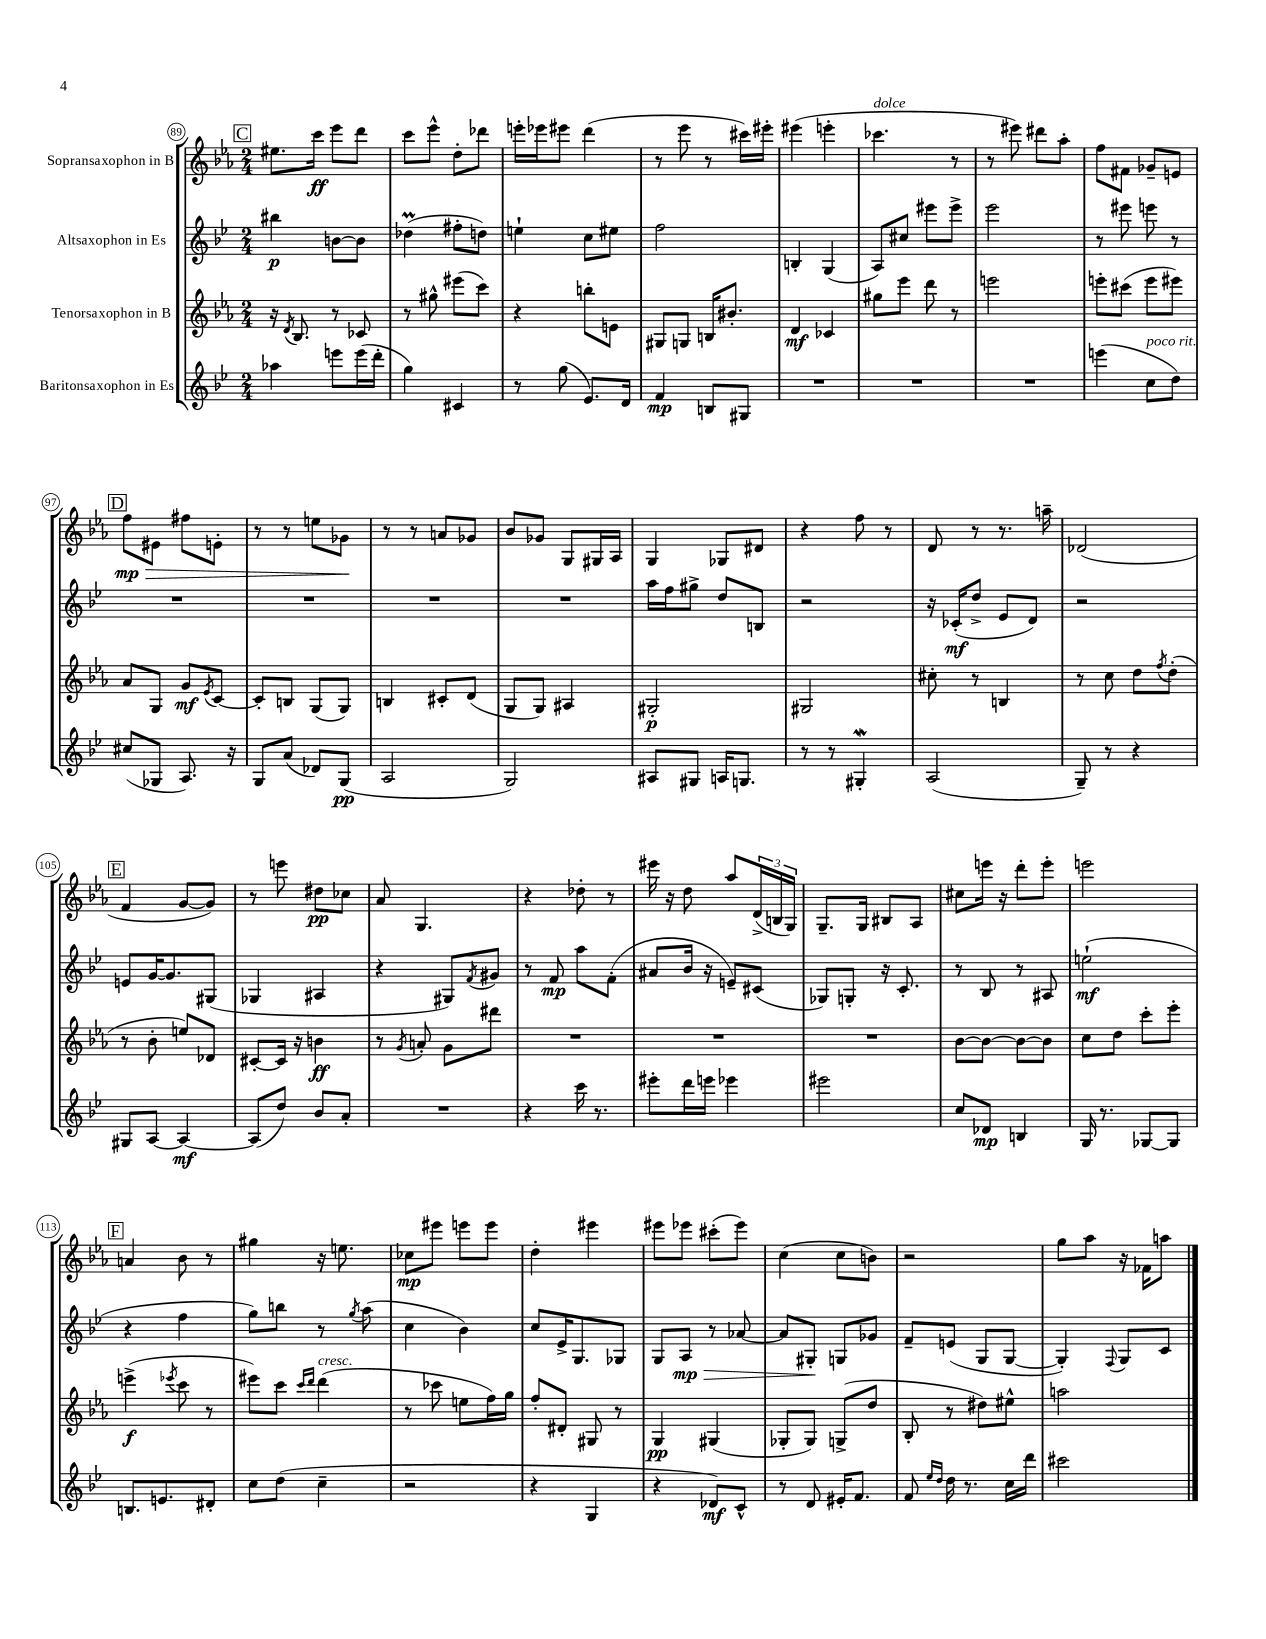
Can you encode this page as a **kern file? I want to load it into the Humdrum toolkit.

**kern	**dynam	**kern	**dynam	**kern	**dynam	**kern	**dynam
*part4	*part4	*part3	*part3	*part2	*part2	*part1	*part1
*staff4	*staff4	*staff3	*staff3	*staff2	*staff2	*staff1	*staff1
*I"Baritonsaxophon in Es	*	*I"Tenorsaxophon in B	*	*I"Altsaxophon in Es	*	*I"Sopransaxophon in B	*
*clefG2	*	*clefG2	*	*clefG2	*	*clefG2	*
*k[b-e-]	*	*k[b-e-a-]	*	*k[b-e-]	*	*k[b-e-a-]	*
*M2/4	*	*M2/4	*	*M2/4	*	*M2/4	*
!!LO:REH:place=s1:t=C
=89	=89	=89	=89	=89	=89	=89	=89
4aa-X\	.	16r	.	4bb#X\	p	8.ee#X\L	.
.	.	8qd/	.	.	.	.	.
.	.	8.B-/	.	.	.	.	.
.	.	.	.	.	.	16ccc\Jk	ff
8eeen\L	.	8r	.	[8bn\L	.	8eee-\L	.
(16eee\L	.	8c-X/	.	8b\J]	.	8ddd\J	.
16ddd'\JJ	.	.	.	.	.	.	.
=90	=90	=90	=90	=90	=90	=90	=90
4gg\)	.	8r	.	(4dd-XM\	.	8ccc\L	.
.	.	8gg#X^^\	.	.	.	8eee-^^\J	.
4c#X/	.	(8eee#X\L	.	8ff#X'\L	.	8dd'\L	.
.	.	8ccc\J)	.	8ddn\J)	.	8ddd-X\J	.
=91	=91	=91	=91	=91	=91	=91	=91
8r	.	4r	.	4een`\	.	16eeen'\LL	.
.	.	.	.	.	.	16eee-X\J	.
(8gg\	.	.	.	.	.	8eee#X\J	.
8.e-/L)	.	8bbn'\L	.	8cc\L	.	(4ddd\	.
.	.	8en\J	.	8ee#X\J	.	.	.
16d/Jk	.	.	.	.	.	.	.
=92	=92	=92	=92	=92	=92	=92	=92
4f/	mp	8G#X/L	.	2ff\	.	8r	.
.	.	8Gn/J	.	.	.	8eee-\	.
8Bn/L	.	16Bn/KL	.	.	.	8r	.
.	.	8.b#X'/J	.	.	.	.	.
8G#X/J	.	.	.	.	.	16ccc#X\LL)	.
.	.	.	.	.	.	16eee#X'\JJ	.
=93	=93	=93	=93	=93	=93	=93	=93
2r	.	4d/	mf	4Bn'/	.	(4eee#X\	.
.	.	4c-X/	.	(4G/	.	4eeen'\	.
=94	=94	=94	=94	=94	=94	=94	=94
!	!	!	!	!	!	!LO:TX:a:i:t=dolce	!
2r	.	8gg#X\L	.	8A/L)	.	4.ccc-X\	.
.	.	8eee-\J	.	8cc#X/J	.	.	.
.	.	8ddd\	.	8eee#X\L	.	.	.
.	.	8r	.	8eee#^\J	.	8r	.
=95	=95	=95	=95	=95	=95	=95	=95
2r	.	2eeen\	.	2eee-\	.	8r	.
.	.	.	.	.	.	8eee#X\)	.
.	.	.	.	.	.	8ddd#X\L	.
.	.	.	.	.	.	8aa-'\J	.
=96	=96	=96	=96	=96	=96	=96	=96
(4eeen\	.	8eeen'\L	.	8r	.	8ff\L	.
.	.	(8ccc#X\J	.	8eee#X\	.	8f#X\J	.
!LO:TX:a:i:t=poco rit.	!	!	!	!	!	!	!
8cc\L	.	8eee\L	.	8eeen\	.	8g-X~/L	.
8dd\J)	.	8eee#X\J)	.	8r	.	8en/J	.
!!LO:LB:g=z
!!LO:REH:place=s1:t=D
=97	=97	=97	=97	=97	=97	=97	=97
!	!	!	!	!	!	!	!LO:HP:b
(8cc#X/L	.	8a-/L	.	2r	.	8ff\L	> mp
8G-X/J	.	8G/J	.	.	.	8e#X\J	.
8.A/)	.	8g/L	mf	.	.	8ff#X\L	.
.	.	8qe-/	.	.	.	.	.
.	.	[8c/J	.	.	.	8en'\J	.
16r	.	.	.	.	.	.	.
=98	=98	=98	=98	=98	=98	=98	=98
8G/L	.	8c'/L]	.	2r	.	8r	.
(8a/J	.	8Bn/J	.	.	.	8r	.
8d-X/L)	.	(8G/L	.	.	.	8een\L	.
(8G/J	pp	8G/J)	.	.	.	8g-X\J	.
.	.	.	.	.	.	.	]
=99	=99	=99	=99	=99	=99	=99	=99
2A/	.	4Bn/	.	2r	.	8r	.
.	.	.	.	.	.	8r	.
.	.	8c#X'/L	.	.	.	8an/L	.
.	.	(8d/J	.	.	.	8g-X/J	.
=100	=100	=100	=100	=100	=100	=100	=100
2G/)	.	8G/L	.	2r	.	8b-/L	.
.	.	8G/J)	.	.	.	8g-X/J	.
.	.	4A#X/	.	.	.	8G/L	.
.	.	.	.	.	.	16G#X/L	.
.	.	.	.	.	.	16A-/JJ	.
=101	=101	=101	=101	=101	=101	=101	=101
8A#X/L	.	2G#X'/	p	16aa\LL	.	4G/	.
.	.	.	.	16ff\J	.	.	.
8G#X/J	.	.	.	8gg#X^\J	.	.	.
16An/KL	.	.	.	8dd/L	.	8G-X/L	.
8.Gn/J	.	.	.	.	.	.	.
.	.	.	.	8Bn/J	.	8d#X/J	.
=102	=102	=102	=102	=102	=102	=102	=102
8r	.	2G#X/	.	2r	.	4r	.
8r	.	.	.	.	.	.	.
4G#XW'/	.	.	.	.	.	8ff\	.
.	.	.	.	.	.	8r	.
=103	=103	=103	=103	=103	=103	=103	=103
(2A/	.	8cc#X'\	.	16r	.	8d/	.
.	.	.	.	(16c-X'/KL	mf	.	.
.	.	8r	.	8dd^/J	.	8r	.
.	.	4Bn/	.	8e-/L	.	8.r	.
.	.	.	.	8d/J)	.	.	.
.	.	.	.	.	.	16aan~\	.
=104	=104	=104	=104	=104	=104	=104	=104
8G~/)	.	8r	.	2r	.	(2d-X/	.
8r	.	8cc\	.	.	.	.	.
4r	.	8dd\L	.	.	.	.	.
.	.	8qff/	.	.	.	.	.
.	.	(8dd'\J	.	.	.	.	.
!!LO:LB:g=z
!!LO:REH:place=s1:t=E
=105	=105	=105	=105	=105	=105	=105	=105
8G#X/L	.	8r	.	8en/L	.	4f/	.
[8A/J	.	8b-'\	.	[16g/K	.	.	.
.	.	.	.	8.g/]	.	.	.
4A/_	mf	8een/L)	.	.	.	[8g/L	.
.	.	8d-X/J	.	(8G#X/J	.	8g/J])	.
=106	=106	=106	=106	=106	=106	=106	=106
(8A/L]	.	[8c#X'/L	.	4G-X/	.	8r	.
8dd/J)	.	16c#/Jk]	.	.	.	8eeen\	.
.	.	16r	.	.	.	.	.
8b-/L	.	4bn\	ff	4A#X/	.	8dd#X\L	pp
8a'/J	.	.	.	.	.	8cc-X\J	.
=107	=107	=107	=107	=107	=107	=107	=107
2r	.	8r	.	4r	.	8a-/	.
.	.	8qg/	.	.	.	.	.
.	.	8an'/	.	.	.	4.G/	.
.	.	8g\L	.	8G#X/L)	.	.	.
.	.	.	.	8qf/	.	.	.
.	.	8ddd#X\J	.	8g#X/J	.	.	.
=108	=108	=108	=108	=108	=108	=108	=108
4r	.	2r	.	8r	.	4r	.
.	.	.	.	8f/	mp	.	.
16ccc\	.	.	.	8aa\L	.	8dd-X'\	.
8.r	.	.	.	.	.	.	.
.	.	.	.	(8f'\J	.	8r	.
=109	=109	=109	=109	=109	=109	=109	=109
8eee#X'\L	.	2r	.	8a#X/L	.	16eee#X\	.
.	.	.	.	.	.	16r	.
16ddd\L	.	.	.	16b-/Jk	.	8dd\	.
16eeen\JJ	.	.	.	16r	.	.	.
4eee-X\	.	.	.	8en~/L)	.	8aa-/L	.
.	.	.	.	(8c#X/J	.	(24d^/L	.
.	.	.	.	.	.	24Bn/	.
.	.	.	.	.	.	24G/JJ)	.
=110	=110	=110	=110	=110	=110	=110	=110
2eee#X\	.	2r	.	8G-X/L)	.	8.G~/L	.
.	.	.	.	8Gn'/J	.	.	.
.	.	.	.	.	.	16G/Jk	.
.	.	.	.	16r	.	8B#X/L	.
.	.	.	.	8.c'/	.	.	.
.	.	.	.	.	.	8A-/J	.
=111	=111	=111	=111	=111	=111	=111	=111
8cc/L	.	[8b-\L	.	8r	.	8cc#X\L	.
8d-X/J	mp	8b-\J_	.	8B-/	.	16eeen\Jk	.
.	.	.	.	.	.	16r	.
4Bn/	.	8b-\L_	.	8r	.	8ddd'\L	.
.	.	8b-\J]	.	8A#X/	.	8eee'\J	.
=112	=112	=112	=112	=112	=112	=112	=112
16G/	.	8cc\L	.	(2een`\	mf	2eeen\	.
8.r	.	.	.	.	.	.	.
.	.	8dd\J	.	.	.	.	.
[8G-X/L	.	8ccc'\L	.	.	.	.	.
8G-/J]	.	8eee-'\J	.	.	.	.	.
!!LO:LB:g=z
!!LO:REH:place=s1:t=F
=113	=113	=113	=113	=113	=113	=113	=113
8.Bn/L	.	(4eeen^\	f	4r	.	4an/	.
8.en/	.	.	.	.	.	.	.
.	.	8qeee-X/	.	.	.	.	.
.	.	8ccc\	.	4ff\	.	8b-\	.
8d#X'/J	.	8r	.	.	.	8r	.
=114	=114	=114	=114	=114	=114	=114	=114
8cc\L	.	8eee#X\L)	.	8gg\L)	.	4gg#X\	.
(8dd\J	.	8ccc\J	.	8bbn\J	.	.	.
.	.	16qqccc/LL	.	.	.	.	.
.	.	16qqddd/JJ	.	.	.	.	.
!	!	!LO:TX:a:i:t=cresc.	!	!	!	!	!
4cc~\	.	(4ddd\	.	8r	.	16r	.
.	.	.	.	.	.	8.een\	.
.	.	.	.	8qgg/	.	.	.
.	.	.	.	(8aa\	.	.	.
=115	=115	=115	=115	=115	=115	=115	=115
2r	.	8r	.	4cc\	.	8cc-X\L	mp
.	.	8ccc-X\	.	.	.	8eee#X\J	.
.	.	8een\L	.	4b-\)	.	8eeen\L	.
.	.	16ff\L)	.	.	.	8eee\J	.
.	.	16gg\JJ	.	.	.	.	.
=116	=116	=116	=116	=116	=116	=116	=116
4r	.	8ff'/L	.	8cc/L	.	4dd'\	.
.	.	8d#X'/J	.	16e-^/K	.	.	.
.	.	.	.	8.G/	.	.	.
4G/	.	8G#X/	.	.	.	4eee#X\	.
.	.	8r	.	8G-X/J	.	.	.
=117	=117	=117	=117	=117	=117	=117	=117
4r	.	4G/	pp	8G/L	.	8eee#X\L	.
!	!	!	!	!	!LO:HP:b	!	!
.	.	.	.	8A/J	> mp	8eee-X\J	.
8d-X/L)	mf	(4G#X/	.	8r	.	(8ccc#X'\L	.
8c^^/J	.	.	.	[8a-X/	.	8eee-\J)	.
=118	=118	=118	=118	=118	=118	=118	=118
8r	.	8G-X'/L	.	8a-/L]	.	(4cc\	.
8d/	.	8G-/J)	.	8G#X'/J	.	.	.
16e#X'/KL	.	(8Gn^/L	.	8Gn/L	]	8cc\L	.
8.f/J	.	.	.	.	.	.	.
.	.	8dd/J	.	8g-X/J	.	8bn\J)	.
=119	=119	=119	=119	=119	=119	=119	=119
8f/	.	8B-'/	.	8f~/L	.	2r	.
16qqee-/LL	.	.	.	.	.	.	.
16qqdd/JJ	.	.	.	.	.	.	.
16dd\	.	8r	.	(8en/J	.	.	.
8.r	.	.	.	.	.	.	.
.	.	8dd#X\L)	.	8G/L	.	.	.
16cc\LL	.	8ee#X^^\J	.	[8G/J	.	.	.
16ddd\JJ	.	.	.	.	.	.	.
=120	=120	=120	=120	=120	=120	=120	=120
2ccc#X\	.	2aan\	.	4G'/])	.	8gg\L	.
.	.	.	.	.	.	8aa-\J	.
.	.	.	.	8qqF/	.	.	.
.	.	.	.	8G/L	.	16r	.
.	.	.	.	.	.	16f-X\KL	.
.	.	.	.	8c/J	.	8aan\J	.
==	==	==	==	==	==	==	==
*-	*-	*-	*-	*-	*-	*-	*-
